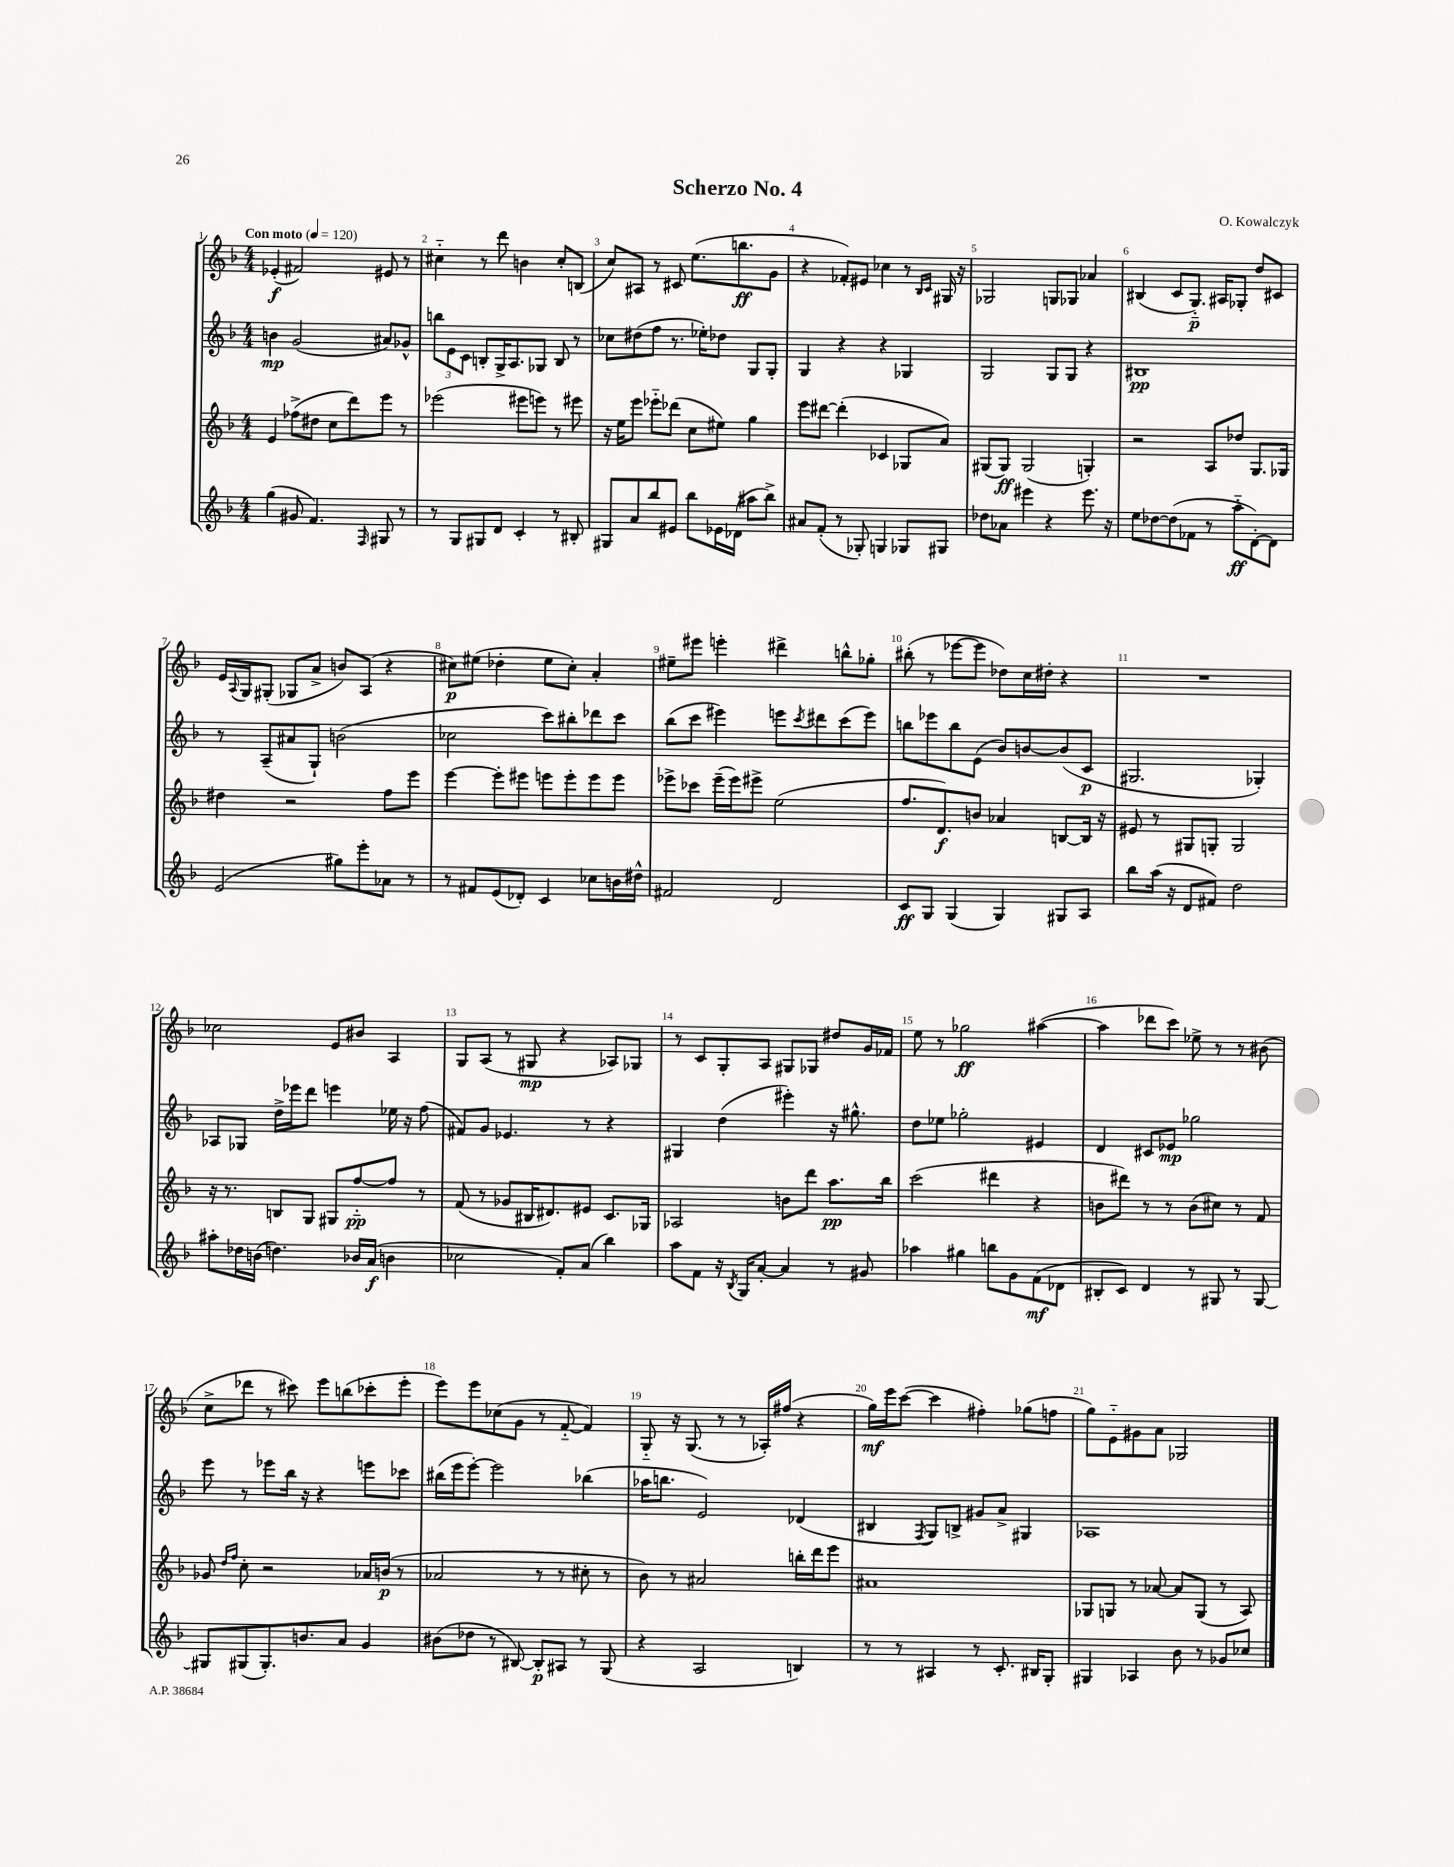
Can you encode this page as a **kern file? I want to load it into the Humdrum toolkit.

**kern	**dynam	**kern	**dynam	**kern	**dynam	**kern	**dynam
*part4	*part4	*part3	*part3	*part2	*part2	*part1	*part1
*staff4	*staff4	*staff3	*staff3	*staff2	*staff2	*staff1	*staff1
*clefG2	*	*clefG2	*	*clefG2	*	*clefG2	*
*k[b-]	*	*k[b-]	*	*k[b-]	*	*k[b-]	*
*M4/4	*	*M4/4	*	*M4/4	*	*M4/4	*
*MM120	*	*MM120	*	*MM120	*	*MM120	*
=1	=1	=1	=1	=1	=1	=1	=1
!	!	!	!	!	!	!LO:TX:a:B:t=Con moto	!
(4gg\	.	4e/	.	4bn\	mp	(4e-X'/	f
8g#X/	.	(8ff-X^\L	.	(2g/	.	2f#X/)	.
4.f/)	.	8dd#X\J	.	.	.	.	.
.	.	8cc\L	.	.	.	.	.
.	.	8ddd\)	.	.	.	.	.
16qqF/	.	.	.	.	.	.	.
8G#X/	.	8eee\J	.	8a#X/L)	.	8e#X/	.
8r	.	8r	.	8g-X^^/J	.	8r	.
=2	=2	=2	=2	=2	=2	=2	=2
8r	.	(2eee-X\	.	12bbn\L	.	4cc#X\	.
.	.	.	.	12e\	.	.	.
8G/L	.	.	.	.	.	.	.
.	.	.	.	12c\J	.	.	.
8G#X/	.	.	.	8Bn'/L	.	8r	.
8d/J	.	.	.	16G^/K	.	8ddd\	.
.	.	.	.	8.A/	.	.	.
4c'/	.	8eee#X\L	.	.	.	4bn\	.
.	.	8eeen\J)	.	8G-X/J	.	.	.
8r	.	8r	.	8B/	.	8cc#'/L	.
8B#X'/	.	8eee#X\	.	8r	.	(8Bn/J	.
=3	=3	=3	=3	=3	=3	=3	=3
8G#X/L	.	16r	.	8cc-X\L	.	8cc/L)	.
.	.	16ee\KL	.	.	.	.	.
8a/	.	8eee\J	.	(8dd#X\	.	8A#X/J	.
8bb-/	.	8eee-X\L	.	8ff\J	.	8r	.
8e#X/J	.	(8ddd-X\J	.	8.r	.	8c#X/	.
8bb-\L	.	8cc\L	.	.	.	(8.ee\L	.
.	.	.	.	16ee-X'\KL)	.	.	.
16e-X\L	.	8ee#X\J)	.	8dd-X\J	.	.	.
(16d-X\JJ	.	.	.	.	.	8.bbn\	ff
8aa#X\L	.	4gg\	.	8G/L	.	.	.
8bb-^\J)	.	.	.	8G'/J	.	8g\J	.
=4	=4	=4	=4	=4	=4	=4	=4
8a#X/L	.	8eee\L	.	4G/	.	4r	.
(8f'/J	.	[8ddd#X\J	.	.	.	.	.
8r	.	(4ddd#'\]	.	4r	.	8f-X'/L)	.
8G-X'/)	.	.	.	.	.	8e#X/J	.
4Gn/	.	4c-X/	.	4r	.	4cc-X\	.
8G-X/L	.	8G-X/L	.	4G-X/	.	8r	.
.	.	.	.	.	.	16qqB-/LL	.
.	.	.	.	.	.	16qqc/JJ	.
8G#X/J	.	8a/J)	.	.	.	16G#X/	.
.	.	.	.	.	.	16r	.
=5	=5	=5	=5	=5	=5	=5	=5
8dd-X\L	.	(8G#X/L	.	2G/	.	2G-X/	.
8a-X\J	.	8G#/J)	ff	.	.	.	.
4eee#X\	.	(2G#/	.	.	.	.	.
4r	.	.	.	8G/L	.	8Gn/L	.
.	.	.	.	8G/J	.	8G-X/J	.
8.eee#\	.	4Gn'/)	.	4r	.	4a-X/	.
16r	.	.	.	.	.	.	.
=6	=6	=6	=6	=6	=6	=6	=6
8ee\L	.	2r	.	1B#X	pp	(4B#X/	.
[8dd-X\	.	.	.	.	.	.	.
(8dd-\]	.	.	.	.	.	8c/L	.
8f-X\J	.	.	.	.	.	8.G/J)	p
8r	.	8A/L	.	.	.	.	.
.	.	.	.	.	.	16A#X/KL	.
8aa\L	ff	8dd-X/J	.	.	.	8G-X'/J	.
[8d'\)	.	8.G/L	.	.	.	8dd/L	.
8d\J]	.	.	.	.	.	8c#X/J	.
.	.	16G-X/Jk	.	.	.	.	.
!!LO:LB:g=z
=7	=7	=7	=7	=7	=7	=7	=7
(2e/	.	4dd#X\	.	8r	.	16e/LL	.
.	.	.	.	.	.	8qqA/	.
.	.	.	.	.	.	16G/J	.
.	.	.	.	(8A~/L	.	(8G#X'/J	.
.	.	2r	.	8a#X/	.	8G-X/L	.
.	.	.	.	8G`/J)	.	8a^/J	.
8gg#X\L)	.	.	.	(2bn\	.	8bn/L)	.
8eee'\	.	.	.	.	.	(8A/J	.
8a-X\J	.	8ff\L	.	.	.	4r	.
8r	.	8eee\J	.	.	.	.	.
=8	=8	=8	=8	=8	=8	=8	=8
8r	.	[4eee\	.	2cc-X\	.	8cc#X\L)	p
8f#X/L	.	.	.	.	.	(8ee#X\J	.
(8e/	.	8eee'\L]	.	.	.	4dd-X'\	.
8d-X'/J)	.	8eee#X\J	.	.	.	.	.
4c/	.	8eeen\L	.	8ccc\L)	.	8ee#\L	.
.	.	8eee'\	.	8bb#X'\	.	8cc#'\J)	.
8cc-X\L	.	8eee\	.	8ddd-X\	.	4a'/	.
16bn\L	.	8eee\J	.	8ccc\J	.	.	.
16dd#X^^\JJ	.	.	.	.	.	.	.
=9	=9	=9	=9	=9	=9	=9	=9
2f#X/	.	8eee-X^\L	.	(8bb-\L	.	8ee#X~\L	.
.	.	8ccc-X\J	.	8ccc\J	.	8eee#X\J	.
.	.	(16eee-~\LL	.	4eee#X\)	.	4eeen'\	.
.	.	16eee-\J)	.	.	.	.	.
.	.	8eee#X^\J	.	.	.	.	.
2d/	.	(2ee\	.	8eeen\L	.	4ddd#X^\	.
.	.	.	.	8qccc/	.	.	.
.	.	.	.	8ddd#X\	.	.	.
.	.	.	.	(8ccc\	.	8bbn^^\L	.
.	.	.	.	8eee\J)	.	8gg-X'\J	.
=10	=10	=10	=10	=10	=10	=10	=10
8c/L	ff	8.ff/L	.	8bbn\L	.	(8bb#X'\	.
8G/J	.	.	.	8eee-X\	.	8r	.
.	.	8.d/)	f	.	.	.	.
(4G/	.	.	.	8bb\	.	[8eee-X\L	.
.	.	8bn/J	.	(8e\J	.	8eee-\J]	.
4G/)	.	4a-X/	.	8b-/L)	.	8dd-X\L)	.
.	.	.	.	[8bn/	.	16cc\L	.
.	.	.	.	.	.	16dd#X'\JJ	.
8G#X/L	.	[8Bn/L	.	(8b/]	.	4r	.
8A/J	.	16B/Jk]	.	8c/J	p	.	.
.	.	16r	.	.	.	.	.
=11	=11	=11	=11	=11	=11	=11	=11
8bb-\L	.	8e#X/	.	2.G#X/	.	1r	.
(16aa\Jk	.	8r	.	.	.	.	.
16r	.	.	.	.	.	.	.
8d/L	.	8G#X/L	.	.	.	.	.
8f#X/J)	.	8Gn'/J	.	.	.	.	.
2dd\	.	2G/	.	.	.	.	.
.	.	.	.	4G-X'/)	.	.	.
!!LO:LB:g=z
=12	=12	=12	=12	=12	=12	=12	=12
8aa#X'\L	.	16r	.	8A-X/L	.	2cc-X\	.
.	.	8.r	.	.	.	.	.
16dd-X\L	.	.	.	8G-X/J	.	.	.
(16bn\JJ	.	.	.	.	.	.	.
4.ddn\)	.	8Bn/L	.	16dd^\LL	.	.	.
.	.	.	.	16eee-X\J	.	.	.
.	.	8G/J	.	8ddd\J	.	.	.
.	.	8G#X/L	.	4eeen\	.	8e/L	.
16b-X/LL	.	[8ff/	pp	.	.	8b#X/J	.
(16a/JJ	f	.	.	.	.	.	.
4bn\	.	8ff/J]	.	16ee-X\	.	4A/	.
.	.	.	.	16r	.	.	.
.	.	8r	.	(8ff\	.	.	.
=13	=13	=13	=13	=13	=13	=13	=13
2cc-X\	.	(8f/	.	8f#X/L)	.	8G/L	.
.	.	8r	.	8g/J	.	(8A/J	.
.	.	8g-X/L	.	4.e-X/	.	8r	.
.	.	16B#X/K	.	.	.	8G#X/	mp
.	.	8.d#X/)	.	.	.	.	.
8f'/L)	.	.	.	.	.	4r	.
(8a/J	.	8e#X/J	.	8r	.	.	.
4bb-\)	.	8.c/L	.	4r	.	8A-X/L)	.
.	.	.	.	.	.	8G-X/J	.
.	.	16G-X/Jk	.	.	.	.	.
=14	=14	=14	=14	=14	=14	=14	=14
8aa\L	.	2A-X/	.	4G#X/	.	8r	.
8f\J	.	.	.	.	.	8c/L	.
16r	.	.	.	(4dd\	.	8G'/	.
8qB-/	.	.	.	.	.	.	.
16G/KL	.	.	.	.	.	.	.
[8a'/J	.	.	.	.	.	8A/J	.
4a/]	.	8bn\L	.	4eee#X'\)	.	8G#X/L	.
.	.	8ddd\J	.	.	.	8G-X/J	.
8r	.	8.aa\L	pp	16r	.	8dd#X/L	.
.	.	.	.	8.gg#X^^\	.	.	.
8g#X/	.	.	.	.	.	16g/L	.
.	.	16bb-\Jk	.	.	.	16f-X/JJ	.
=15	=15	=15	=15	=15	=15	=15	=15
4aa-X\	.	(2ccc\	.	8dd\L	.	8ee\	.
.	.	.	.	8ee-X\J	.	8r	.
4gg#X\	.	.	.	2gg-X'\	.	2gg-X\	ff
8bbn\L	.	4ddd#X\	.	.	.	.	.
8g\	.	.	.	.	.	.	.
(8f\	mf	4r	.	4e#X/	.	([4aa#X\	.
8d-X\J	.	.	.	.	.	.	.
=16	=16	=16	=16	=16	=16	=16	=16
8B#X'/L	.	8bn\L	.	4d/	.	4aa#\]	.
8c/J)	.	8ddd#X\J)	.	.	.	.	.
4d/	.	8r	.	8c#X/L	.	8ddd-X\L	.
.	.	8r	.	8e-X/J	mp	8ccc\J)	.
8r	.	(8b\L	.	2gg-X\	.	8ee-X^\	.
8G#X/	.	8cc#X\J)	.	.	.	8r	.
8r	.	8r	.	.	.	8r	.
[8G#/	.	8f/	.	.	.	(8b#X\	.
!!LO:LB:g=z
=17	=17	=17	=17	=17	=17	=17	=17
8G#X/L]	.	8g-X/	.	8eee\	.	8cc^\L	.
.	.	16qqdd/LL	.	.	.	.	.
.	.	16qqff/JJ	.	.	.	.	.
(8G#X/	.	8cc'\	.	8r	.	8ddd-X\J	.
8.G#'/)	.	2r	.	8eee-X\L	.	8r	.
.	.	.	.	16bb-\Jk	.	8ccc#X\)	.
8.bn/	.	.	.	16r	.	.	.
.	.	.	.	4r	.	8eee\L	.
8a/J	.	.	.	.	.	(8bbn\	.
4g/	.	16a-X/LL	.	8eeen\L	.	8ccc-X'\	.
.	.	(16bn/JJ	p	.	.	.	.
.	.	8r	.	8ccc-X\J	.	8eee'\J	.
=18	=18	=18	=18	=18	=18	=18	=18
(8b#X\L	.	2a-X/	.	(16bb#X\LL	.	8eee\L)	.
.	.	.	.	16eee\J	.	.	.
8dd-X\J	.	.	.	[8eee'\J)	.	8eee\	.
8r	.	.	.	2eee\]	.	(8cc-X\	.
[8B#X/)	.	.	.	.	.	8g\J	.
8B#'/L]	p	8r	.	.	.	8r	.
8A#X/J	.	8r	.	.	.	[8f/	.
8r	.	8cc#X'\	.	(4bb-X\	.	4f/])	.
(8G/	.	8r	.	.	.	.	.
=19	=19	=19	=19	=19	=19	=19	=19
4r	.	8b-\)	.	16aa-X\KL	.	8G/	.
.	.	.	.	8.bbn\J	.	.	.
.	.	8r	.	.	.	16r	.
.	.	.	.	.	.	(8.G/	.
2A/	.	2a#X/	.	2e/)	.	.	.
.	.	.	.	.	.	8r	.
.	.	.	.	.	.	8r	.
.	.	.	.	.	.	16A-X'/LL)	.
.	.	.	.	.	.	(16ff#X/JJ	.
4Bn/)	.	16bbn'\LL	.	(4d-X/	.	4r	.
.	.	16ddd\J	.	.	.	.	.
.	.	8eee\J	.	.	.	.	.
=20	=20	=20	=20	=20	=20	=20	=20
8r	.	1a#X	.	4B#X/	.	16gg\LL)	mf
.	.	.	.	.	.	16eee\J	.
8r	.	.	.	.	.	([8ccc\J	.
.	.	.	.	8qF/	.	.	.
4A#X/	.	.	.	8G/L)	.	4ccc\]	.
.	.	.	.	8Bn^/J	.	.	.
8r	.	.	.	8g#X/L	.	4ff#X'\)	.
8.c'/	.	.	.	8a^/J	.	.	.
.	.	.	.	4G#X/	.	(8gg-X\L	.
16B#X/KL	.	.	.	.	.	.	.
8G'/J	.	.	.	.	.	8ffn\J	.
=21	=21	=21	=21	=21	=21	=21	=21
4G#X/	.	8G-X/L	.	1A-X	.	8gg\L)	.
.	.	8Gn/J	.	.	.	8e\	.
4A-X/	.	8r	.	.	.	8g#X\	.
.	.	[8a-X/	.	.	.	8a\J	.
8b-\	.	8a-/L]	.	.	.	2G-X/	.
8r	.	(8G/J	.	.	.	.	.
8g-X/L	.	8r	.	.	.	.	.
8cc-X/J	.	8A/)	.	.	.	.	.
==	==	==	==	==	==	==	==
*-	*-	*-	*-	*-	*-	*-	*-
